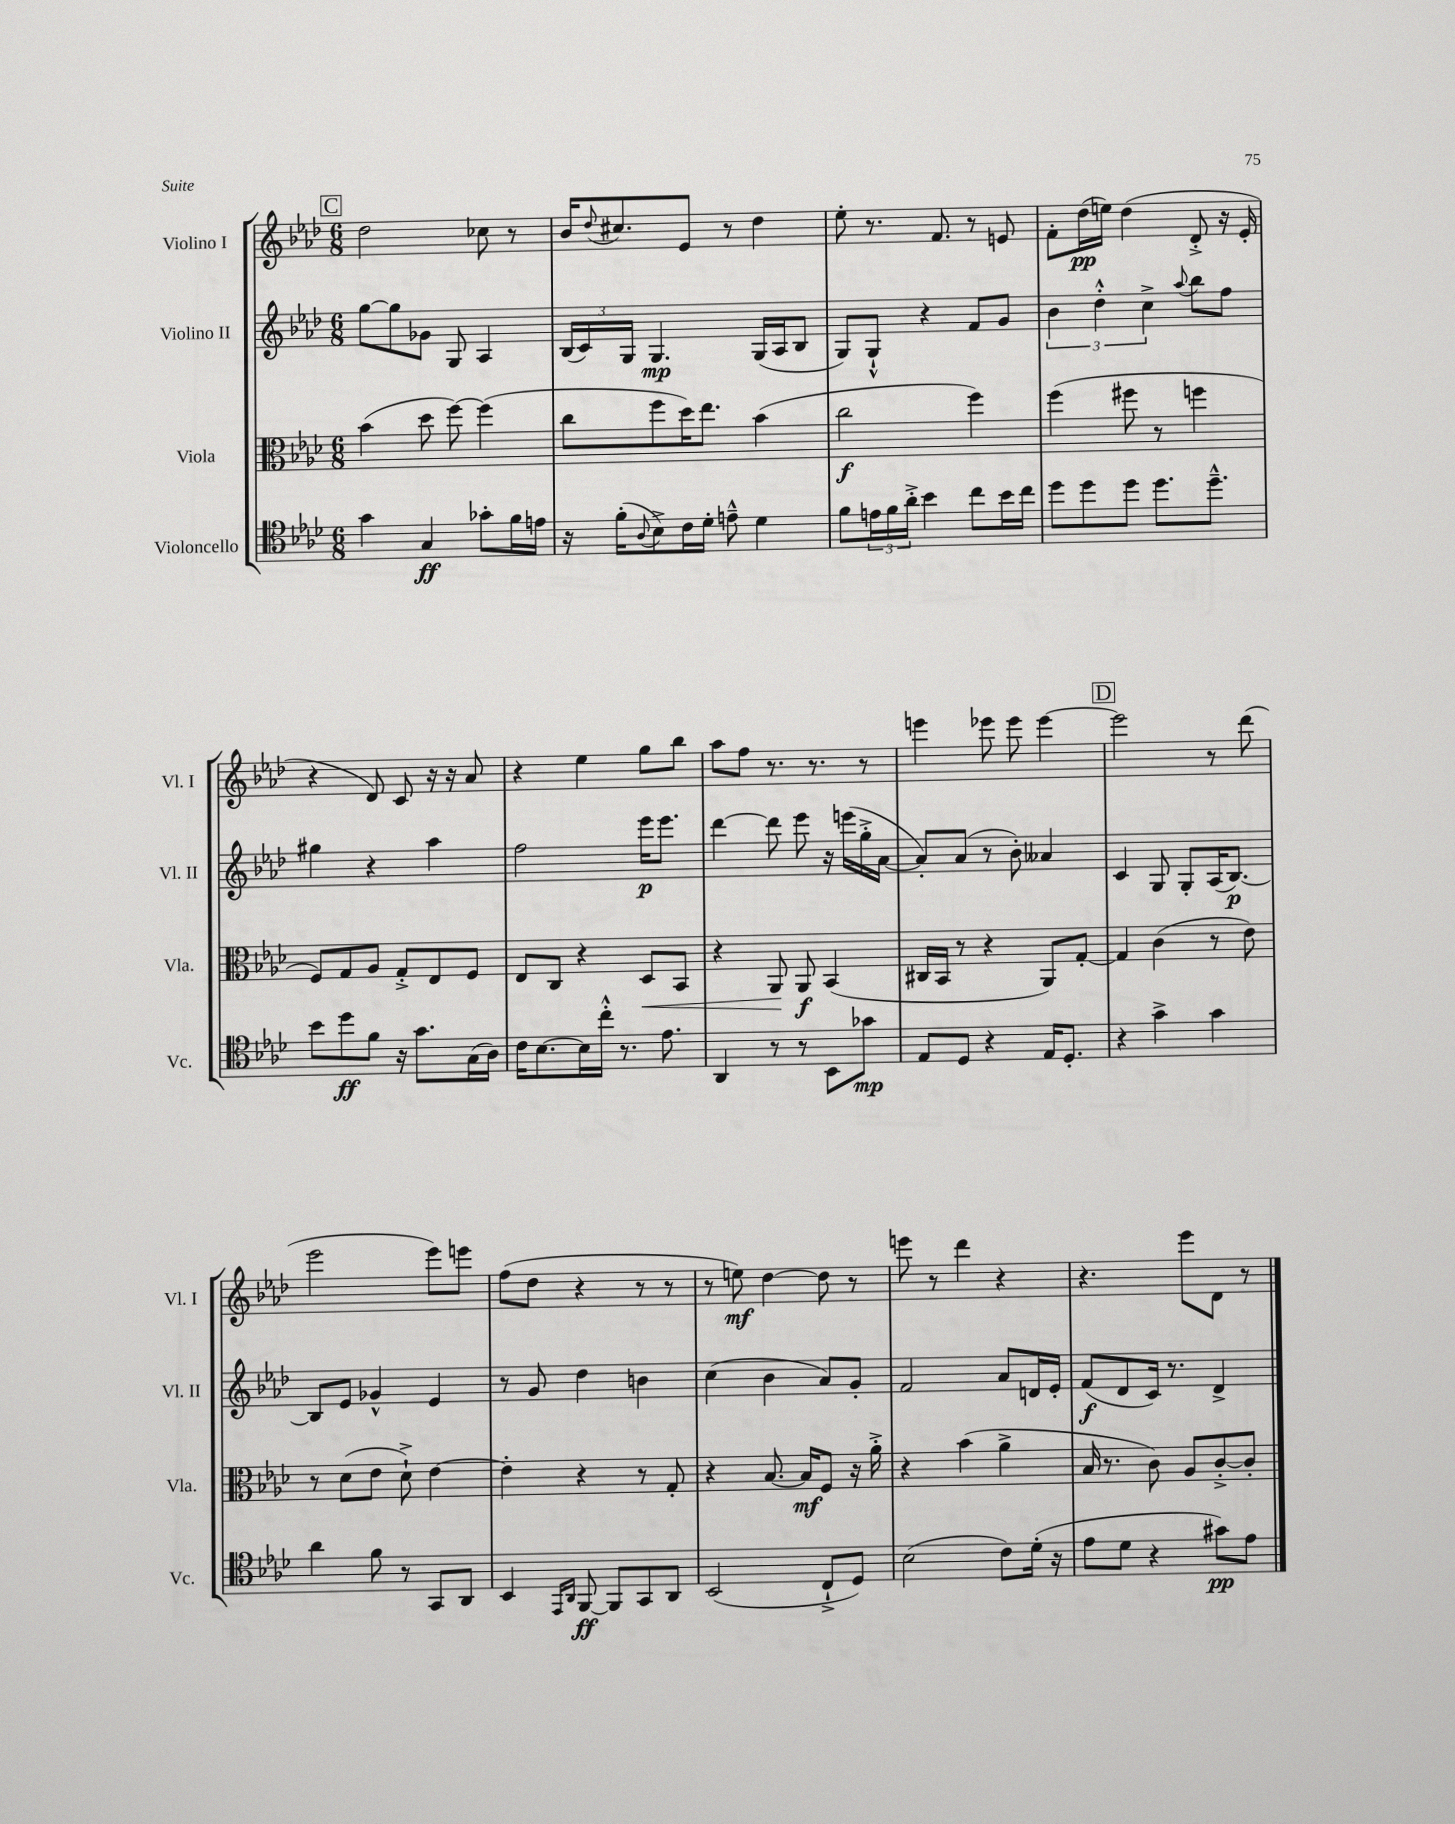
<<
\new StaffGroup <<
\new Staff = "s0" \with { instrumentName = "Violino I" shortInstrumentName = "Vl. I" } {
    \clef treble \key aes \major \numericTimeSignature \time 6/8
    \mark \markup { \box "C" } des''2 ces''8 r8 |
    bes'16 \appoggiatura { des''8 } cis''8. ees'8 r8 des''4 |
    ees''8-. r8. f'8. r8 e'8 |
    f'8-. des''16\pp( e''16) des''4( des'8-.-> r16 ees'16-. |
    r4 des'8) c'8 r16 r16 aes'8 |
    r4 ees''4 g''8 bes''8 |
    aes''8 f''8 r8. r8. r8 |
    e'''4 ees'''8 ees'''8 ees'''4~ |
    \mark \markup { \box "D" } ees'''2 r8 des'''8( |
    ees'''2 ees'''8) e'''8 |
    f''8( des''8 r4 r8 r8 |
    r8 e''8\mf) des''4~ des''8 r8 |
    e'''8 r8 des'''4 r4 |
    r4. ees'''8 des'8 r8 \bar "|." |
}
\new Staff = "s1" \with { instrumentName = "Violino II" shortInstrumentName = "Vl. II" } {
    \clef treble \key aes \major \numericTimeSignature \time 6/8
    \mark \markup { \box "C" } g''8~ g''8 ges'8 g8 aes4 |
    \tuplet 3/2 { bes16( c'16) g16 } g4.\mp g16( aes16 bes8 |
    g8) g8-!-^ r4 f'8 g'8 |
    \tuplet 3/2 { bes'4 des''4-.-^ c''4-> } \appoggiatura { aes''8 } bes''8 f''8 |
    gis''4 r4 aes''4 |
    f''2 ees'''16\p ees'''8. |
    des'''4~ des'''8 ees'''8 r16 e'''16( g''16-.-> aes'16~ |
    aes'8-.) aes'8( r8 bes'8-.) aeses'4 |
    \mark \markup { \box "D" } c'4 g8 g8-. aes16( bes8.~\p) |
    bes8 ees'8 ges'4-^ ees'4 |
    r8 g'8 des''4 b'4 |
    c''4( bes'4 aes'8) g'8-. |
    f'2 aes'8 d'16 ees'16-. |
    f'8\f( des'8 c'16) r8. des'4-> \bar "|." |
}
\new Staff = "s2" \with { instrumentName = "Viola" shortInstrumentName = "Vla." } {
    \clef alto \key aes \major \numericTimeSignature \time 6/8
    \mark \markup { \box "C" } bes'4( des''8 f''8~) f''4( |
    c''8 f''8 des''16) ees''8. bes'4( |
    c''2\f f''4) |
    f''4( fis''8 r8 f''4 |
    f8) g8 aes8 g8-.-> ees8 f8 |
    ees8 c8 r4 des8\< bes,8 |
    r4 aes,8\! aes,8\f bes,4( |
    cis16 bes,16 r8 r4 aes,8) g8~-. |
    \mark \markup { \box "D" } g4 c'4( r8 ees'8) |
    r8 des'8( ees'8 des'8-!->) ees'4~ |
    ees'4-. r4 r8 g8-. |
    r4 bes8.~ bes16\mf f8 r16 aes'16-.-> |
    r4 bes'4( aes'4-> |
    bes16 r8. c'8) aes8 c'8~-.-> c'8-. \bar "|." |
}
\new Staff = "s3" \with { instrumentName = "Violoncello" shortInstrumentName = "Vc." } {
    \clef tenor \key aes \major \numericTimeSignature \time 6/8
    \mark \markup { \box "C" } g'4 g4\ff ges'8-. f'16 e'16 |
    r16 f'16-.( \appoggiatura { aes8 } bes8->) c'16 des'16-. e'8---^ des'4 |
    f'8 \tuplet 3/2 { e'16 f'16 aes'16-.-> } bes'4 c''8 bes'16 c''16 |
    des''8 des''8 des''8 des''8. des''8.---^ |
    bes'8 des''8\ff f'8 r16 g'8. g16( aes16) |
    c'16 bes8.~ bes16 c''16-.-^ r8. ees'8. |
    aes,4 r8 r8 bes,8 ges'8\mp |
    ees8 des8 r4 ees16 des8.-. |
    \mark \markup { \box "D" } r4 g'4-> g'4 |
    aes'4 f'8 r8 g,8 aes,8 |
    bes,4 \grace { ees,16 aes,16 } f,8~\ff f,8 g,8 aes,8 |
    bes,2( c8-!-> des8) |
    bes2( c'8) des'16-.( r16 |
    ees'8 des'8 r4 gis'8\pp) ees'8 \bar "|." |
}
>>
>>
\layout { \context { \Score \remove "Bar_number_engraver" } }
